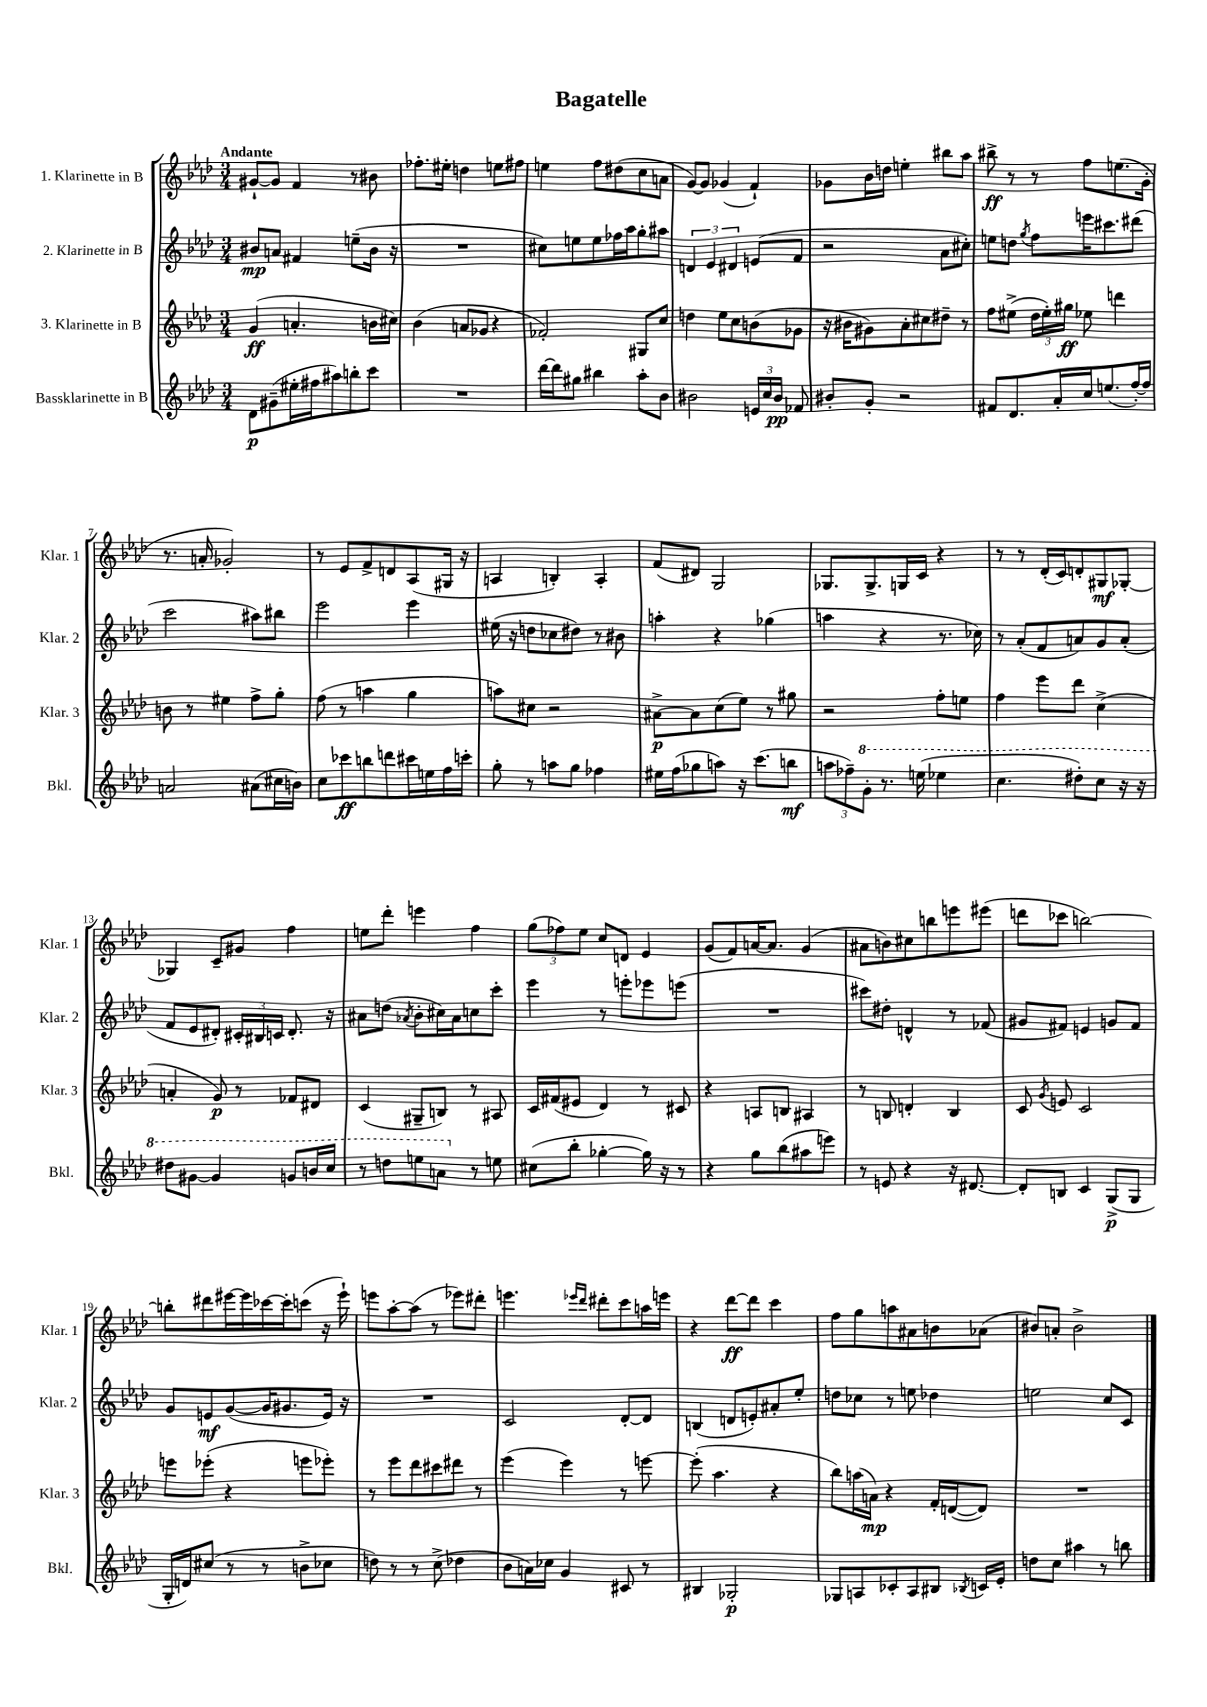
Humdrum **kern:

**kern	**dynam	**kern	**dynam	**kern	**dynam	**kern	**dynam
*part4	*part4	*part3	*part3	*part2	*part2	*part1	*part1
*staff4	*staff4	*staff3	*staff3	*staff2	*staff2	*staff1	*staff1
*I"Bassklarinette in B	*	*I"3. Klarinette in B	*	*I"2. Klarinette in B	*	*I"1. Klarinette in B	*
*I'Bkl.	*	*I'Klar. 3	*	*I'Klar. 2	*	*I'Klar. 1	*
*clefG2	*	*clefG2	*	*clefG2	*	*clefG2	*
*k[b-e-a-d-]	*	*k[b-e-a-d-]	*	*k[b-e-a-d-]	*	*k[b-e-a-d-]	*
*M3/4	*	*M3/4	*	*M3/4	*	*M3/4	*
=1	=1	=1	=1	=1	=1	=1	=1
!	!	!	!	!	!	!LO:TX:a:B:t=Andante	!
8d-\L	p	(4g/	ff	8b#X/L	mp	[8g#X`/L	.
(8g#X~\	.	.	.	8an/J	.	8g#/J]	.
16ee#X'\L	.	4.an'/	.	4f#X/	.	4f/	.
16ff#X\J	.	.	.	.	.	.	.
8aa#X\)	.	.	.	.	.	.	.
8bbn'\	.	.	.	(8een~\L	.	8r	.
8ccc\J	.	16bn\LL	.	16b#\Jk	.	8b#X\	.
.	.	16cc#X\JJ)	.	16r	.	.	.
=2	=2	=2	=2	=2	=2	=2	=2
2.r	.	(4b-\	.	2.r	.	8.ff-X'\L	.
.	.	.	.	.	.	16ee#X'\Jk	.
.	.	8an/L	.	.	.	4ddn\	.
.	.	8g-X/J	.	.	.	.	.
.	.	4r	.	.	.	8een\L	.
.	.	.	.	.	.	8ff#X\J	.
=3	=3	=3	=3	=3	=3	=3	=3
[16ddd-\LL	.	2f-X'/)	.	8cc#X\L)	.	4een\	.
16ddd-\J]	.	.	.	.	.	.	.
8gg#X\J	.	.	.	8een\	.	.	.
4bb#X\	.	.	.	8ee\	.	8ff\L	.
.	.	.	.	16ff-X\L	.	(8dd#X\	.
.	.	.	.	16aa-\J	.	.	.
8aa-'\L	.	8G#X/L	.	8gg'\	.	8cc\	.
8b-\J	.	8cc/J	.	8aa#X\J	.	8an\J	.
=4	=4	=4	=4	=4	=4	=4	=4
2b#X\	.	4ddn\	.	6dn/	.	[8g/L)	.
.	.	.	.	.	.	8g/J]	.
.	.	.	.	6e-/	.	.	.
.	.	8ee-\L	.	.	.	(4g-X/	.
.	.	.	.	6d#X/	.	.	.
.	.	8cc\	.	.	.	.	.
24en/LL	.	(8bn\	.	(8en/L	.	4f`/)	.
24cc/	.	.	.	.	.	.	.
24b#/JJ	pp	.	.	.	.	.	.
8f-X/	.	8g-X\J	.	8f/J	.	.	.
=5	=5	=5	=5	=5	=5	=5	=5
8b#X'/L	.	16r	.	2r	.	8g-X\L	.
.	.	16b#X\KL	.	.	.	.	.
8g'/J	.	8g#X\)	.	.	.	16b-\L	.
.	.	.	.	.	.	16ddn\JJ	.
2r	.	8a-'\	.	.	.	4een'\	.
.	.	8cc#X\	.	.	.	.	.
.	.	8dd#X~\J	.	8a-\L	.	8bb#X\L	.
.	.	8r	.	8cc#X'\J)	.	8aa-\J	.
=6	=6	=6	=6	=6	=6	=6	=6
8f#X/L	.	8ff\L	.	8een\L	.	8bb#X^\	ff
8.d-/	.	(8ee#X^\J	.	8ddn\J	.	8r	.
.	.	.	.	8qgg/	.	.	.
.	.	24dd-\LL	.	8ff\L	.	8r	.
.	.	24ee#'\)	.	.	.	.	.
16a-'/L	.	.	.	.	.	.	.
.	.	24gg#X\JJ	ff	.	.	.	.
16cc/J	.	8ee-X\	.	16eeen\K	.	8ff\L	.
(8.een/	.	.	.	8.ccc#X\	.	.	.
.	.	4dddn\	.	.	.	(8.een\	.
[16ff'/L)	.	.	.	(8ddd#X\J	.	.	.
16ff/JJ]	.	.	.	.	.	16g'\Jk	.
!!LO:LB:g=z
=7	=7	=7	=7	=7	=7	=7	=7
2an/	.	8bn\	.	2ccc\	.	8.r	.
.	.	8r	.	.	.	.	.
.	.	.	.	.	.	16an'/	.
.	.	4ee#X\	.	.	.	2g-X'/)	.
(8a#X\L	.	8ff^\L	.	8aa#X\L)	.	.	.
16cc#X\L	.	8gg'\J	.	8bb#X\J	.	.	.
16bn\JJ)	.	.	.	.	.	.	.
=8	=8	=8	=8	=8	=8	=8	=8
8cc\L	.	(8ff\	.	2eee-\	.	8r	.
8ccc-X\	ff	8r	.	.	.	8e-/L	.
8bbn\	.	4aan\	.	.	.	8f^/	.
8dddn\	.	.	.	.	.	8dn/	.
16ccc#X\L	.	4gg\	.	4eee-\	.	(8A-/	.
16een\	.	.	.	.	.	.	.
16ff\	.	.	.	.	.	16G#X/Jk	.
16cccn'\JJ	.	.	.	.	.	16r	.
=9	=9	=9	=9	=9	=9	=9	=9
8gg'\	.	8aan\L)	.	(16ee#X\	.	4An/	.
.	.	.	.	16r	.	.	.
8r	.	8cc#X\J	.	8ddn\L	.	.	.
8aan\L	.	2r	.	8cc-X\	.	4Bn'/)	.
8gg\J	.	.	.	8dd#X\J)	.	.	.
4ff-X\	.	.	.	8r	.	4A'/	.
.	.	.	.	8b#X\	.	.	.
=10	=10	=10	=10	=10	=10	=10	=10
16ee#X\LL	.	[8a#X^\L	p	4aan'\	.	(8f/L	.
(16ff\J	.	.	.	.	.	.	.
8gg-X\	.	8a#\]	.	.	.	8d#X/J)	.
8aan\J)	.	(8cc\	.	4r	.	2G/	.
16r	.	8ee-\J)	.	.	.	.	.
(8.ccc\L	.	.	.	.	.	.	.
.	.	8r	.	(4gg-X\	.	.	.
8bbn\J	mf	8gg#X\	.	.	.	.	.
=11	=11	=11	=11	=11	=11	=11	=11
12aan\L	.	2r	.	4aan\	.	8.G-X/L	.
12ff-X~\)	.	.	.	.	.	.	.
*8va	*	*	*	*	*	*	*
12gg'\J	.	.	.	.	.	.	.
.	.	.	.	.	.	8.G-^/	.
8.r	.	.	.	4r	.	.	.
.	.	.	.	.	.	16Gn/L	.
(16eeen\	.	.	.	.	.	16c/JJ	.
4eee-X\	.	8ff'\L	.	8.r	.	4r	.
.	.	8een\J	.	.	.	.	.
.	.	.	.	16cc-X\)	.	.	.
=12	=12	=12	=12	=12	=12	=12	=12
4.ccc\	.	4ff\	.	8r	.	8r	.
.	.	.	.	(8a-'/L	.	8r	.
.	.	8eee-\L	.	8f/	.	(16d-'/LL	.
.	.	.	.	.	.	16c/J)	.
8ddd#X'\L)	.	8ddd-\J	.	8an/)	.	8dn'/	.
8ccc\J	.	(4cc^\	.	8g/	.	8G#X/	mf
16r	.	.	.	(8a'/J	.	[8G-X'/J	.
16r	.	.	.	.	.	.	.
!!LO:LB:g=z
=13	=13	=13	=13	=13	=13	=13	=13
8ddd#X\L	.	4an'/	.	8f/L	.	4G-X/]	.
[8gg#X\J	.	.	.	8e-/	.	.	.
4gg#/]	.	8g/)	p	8d#X'/J)	.	8c~/L	.
.	.	8r	.	24c#X'/LL	.	8g#X/J	.
.	.	.	.	24B#X/	.	.	.
.	.	.	.	24cn/JJ	.	.	.
8ggn/L	.	8f-X/L	.	8.d#'/	.	4ff\	.
16bbn/L	.	8d#X/J	.	.	.	.	.
16ccc/JJ	.	.	.	16r	.	.	.
=14	=14	=14	=14	=14	=14	=14	=14
8r	.	(4c/	.	8a#X\L	.	8een\L	.
8dddn\L	.	.	.	(8ddn\J	.	8ddd-'\J	.
.	.	.	.	8qa-X/	.	.	.
8eeen\	.	8G#X~/L	.	8b-'\L	.	4eeen\	.
8aan\J	.	8Bn/J)	.	16cc#X\L)	.	.	.
.	.	.	.	16a-\J	.	.	.
*X8va	*	*	*	*	*	*	*
8r	.	8r	.	8ccn\	.	4ff\	.
8een\	.	8A#X/	.	8ccc'\J	.	.	.
=15	=15	=15	=15	=15	=15	=15	=15
(8cc#X\L	.	16c/LL	.	4eee-\	.	(12gg\L	.
.	.	(16f#X/J	.	.	.	.	.
.	.	.	.	.	.	12ff-X\)	.
8bb-'\J	.	8e#X/J	.	.	.	.	.
.	.	.	.	.	.	12ee-\J	.
[4gg-X'\	.	4d-/)	.	8r	.	8cc/L	.
.	.	.	.	8eeen'\L	.	8dn/J	.
16gg-\])	.	8r	.	8eee-X\	.	4e-/	.
16r	.	.	.	.	.	.	.
8r	.	8c#X/	.	(8eeen\J	.	.	.
=16	=16	=16	=16	=16	=16	=16	=16
4r	.	4r	.	2.r	.	(8g/L	.
.	.	.	.	.	.	8f/)	.
8gg\L	.	8An/L	.	.	.	[16an/K	.
.	.	.	.	.	.	8.a/J]	.
(8bb-\	.	8Bn/J	.	.	.	.	.
8aa#X\	.	4A#X/	.	.	.	(4g/	.
8eeen\J)	.	.	.	.	.	.	.
=17	=17	=17	=17	=17	=17	=17	=17
8r	.	8r	.	8ccc#X\L)	.	8a#X\L	.
8en/	.	8Bn/	.	8dd#X'\J	.	8bn\)	.
4r	.	4dn'/	.	4dn^^/	.	8cc#X\	.
.	.	.	.	.	.	8bbn\	.
16r	.	4B/	.	8r	.	8eeen\	.
[8.d#X/	.	.	.	.	.	.	.
.	.	.	.	(8f-X/	.	(8eee#X\J	.
=18	=18	=18	=18	=18	=18	=18	=18
8d#'/L]	.	8c/	.	8g#X/L	.	8dddn\L	.
.	.	8qg/	.	.	.	.	.
8Bn/J	.	8en/	.	8f#X/J)	.	8ccc-X\J	.
4c/	.	2c/	.	4en/	.	[2bbn\)	.
(8G^/L	p	.	.	8gn/L	.	.	.
8G/J	.	.	.	8f#/J	.	.	.
!!LO:LB:g=z
=19	=19	=19	=19	=19	=19	=19	=19
16G'/LL	.	8eeen\L	.	8g/L	.	8bbn'\L]	.
16dn/J)	.	.	.	.	.	.	.
(8cc#X/J	.	(8eee-X'\J	.	8en/	mf	8ddd#X\	.
8r	.	4r	.	([8g/	.	[16eee#X\L	.
.	.	.	.	.	.	16eee#\]	.
8r	.	.	.	16g/K]	.	[16ccc-X\	.
.	.	.	.	8.g#X/	.	16ccc-'\J]	.
8bn^\L	.	8eeen\L	.	.	.	(8cccn\J	.
8cc-X\J	.	8eee-X'\J)	.	16e/Jk)	.	16r	.
.	.	.	.	16r	.	16eee#`\)	.
=20	=20	=20	=20	=20	=20	=20	=20
8ddn\)	.	8r	.	2.r	.	8eeen\L	.
8r	.	8eee-\L	.	.	.	[8aa-'\	.
8r	.	8ddd-\	.	.	.	(8aa-\J]	.
(8cc^\	.	8ccc#X\	.	.	.	8r	.
4dd-X\	.	8ddd#X\J	.	.	.	8eee-X\L)	.
.	.	8r	.	.	.	8ddd#X'\J	.
=21	=21	=21	=21	=21	=21	=21	=21
8b-\L	.	(4eee-\	.	2c/	.	4.eeen\	.
16an\L)	.	.	.	.	.	.	.
16cc-X\JJ	.	.	.	.	.	.	.
4g/	.	4eee-\)	.	.	.	.	.
.	.	.	.	.	.	16qqeee-X/LL	.
.	.	.	.	.	.	16qqddd-/JJ	.
.	.	.	.	.	.	8ddd#X'\L	.
8c#X/	.	8r	.	[8d-'/L	.	8ccc\	.
8r	.	[8eeen\	.	8d-/J]	.	16aan\L	.
.	.	.	.	.	.	16eeen\JJ	.
=22	=22	=22	=22	=22	=22	=22	=22
4B#X/	.	(8eee'\]	.	(4Bn/	.	4r	.
.	.	4.aa-\	.	.	.	.	.
2G-X'/	p	.	.	8dn/L	.	[8ddd-\L	ff
.	.	.	.	8en'/)	.	8ddd-\J]	.
.	.	4r	.	8a#X'/	.	4ccc\	.
.	.	.	.	8ee-'/J	.	.	.
=23	=23	=23	=23	=23	=23	=23	=23
8G-X/L	.	8bb-\L)	.	8ddn\L	.	8ff\L	.
8An/	.	(16aan\L	.	8cc-X\J	.	8gg\	.
.	.	16an\JJ)	mp	.	.	.	.
8c-X'/	.	4r	.	8r	.	8aan\	.
8A/	.	.	.	8een\	.	8a#X\	.
8B#X/J	.	16f'/LL	.	4dd-X\	.	8bn\	.
.	.	([16dn/J	.	.	.	.	.
8qB-X/	.	.	.	.	.	.	.
16cn/LL	.	8d/J])	.	.	.	(8a-X\J	.
16e-'/JJ	.	.	.	.	.	.	.
=24	=24	=24	=24	=24	=24	=24	=24
8ddn\L	.	2.r	.	2een\	.	8b#X/L)	.
8cc\J	.	.	.	.	.	8an'/J	.
4aa#X\	.	.	.	.	.	2b#^\	.
8r	.	.	.	8cc/L	.	.	.
8bbn\	.	.	.	8c/J	.	.	.
==	==	==	==	==	==	==	==
*-	*-	*-	*-	*-	*-	*-	*-
